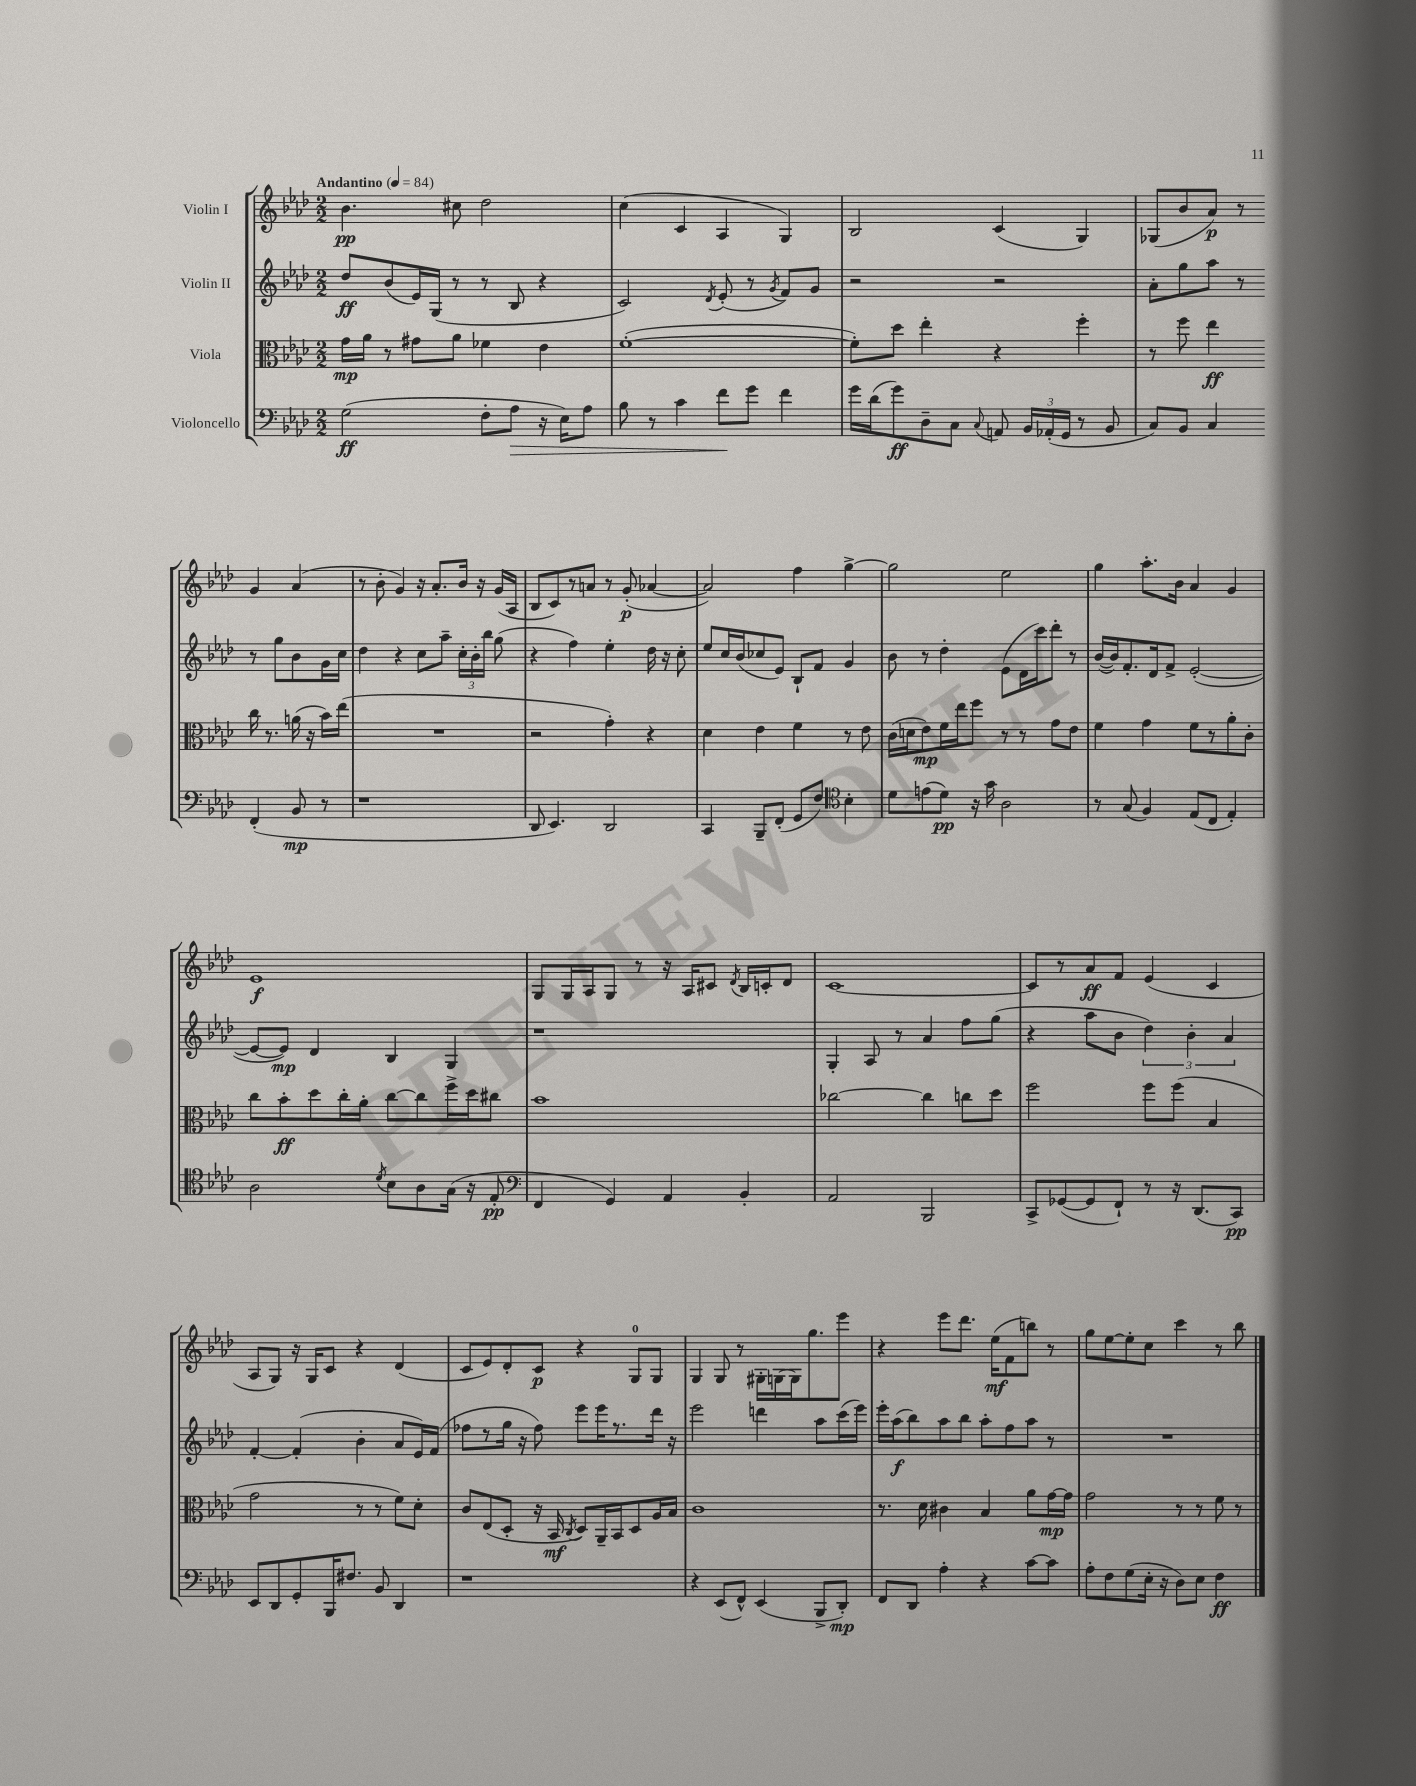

**kern	**kern	**kern	**kern
*staff4	*staff3	*staff2	*staff1
*clefF4	*clefC3	*clefG2	*clefG2
*k[b-e-a-d-]	*k[b-e-a-d-]	*k[b-e-a-d-]	*k[b-e-a-d-]
*M2/2	*M2/2	*M2/2	*M2/2
*MM84	*MM84	*MM84	*MM84
(2G\	16g\LL	8dd-/L	4.b-\
.	16a-\JJ	.	.
.	8r	(8b-/	.
.	8g#\L	16e-/L)	.
.	.	(16G/JJ	.
.	8a-\J	8r	8cc#\
8F'\L	4f-\	8r	2dd-\
8A-\J	.	8B-/	.
16r	4e-\	4r	.
16E-\LK)	.	.	.
8A-\J	.	.	.
=	=	=	=
8B-\	([1f'	2c/)	(4cc\
8r	.	.	.
4c\	.	.	4c/
.	.	8qd-/	.
8f\L	.	(8e-'/	4A-/
8g\J	.	8r	.
.	.	8qg/	.
4f\	.	8f/L)	4G/)
.	.	8g/J	.
=	=	=	=
16g\LL	8f'\]L)	2r	2B-/
(16d-\J	.	.	.
8g\)	8dd-\J	.	.
8D-~\	4ee-'\	.	.
8C\J	.	.	.
8qqC/	.	.	.
8AA/	4r	2r	(4c/
24BB-/LL	.	.	.
(24AA-'/	.	.	.
24GG/JJ	.	.	.
8r	4ff'\	.	4G/)
8BB-/	.	.	.
=	=	=	=
8C/L)	8r	8a-'\L	(8G-/L
8BB-/J	8ff\	8gg\	8b-/
4C/	4ee-\	8aa-\J	8a-/J)
.	.	8r	8r
(4FF'/	16cc\	8r	4g/
.	8.r	.	.
.	.	8gg\L	.
8BB-/	(16a\	8b-\	(4a-/
.	16r	.	.
8r	16b-\LL)	16g\L	.
.	(16ee-\JJ	16cc\JJ	.
=	=	=	=
1r	1r	4dd-\	8r
.	.	.	8b-'\
.	.	4r	4g/)
.	.	8cc\L	16r
.	.	.	8.a-'/L
.	.	8aa-~\J	.
.	.	24cc'\LL	16b-/Jk
.	.	24b-'\	.
.	.	.	16r
.	.	24bb-\JJ	.
.	.	(8gg\	(16g/LL
.	.	.	16A-/JJ
=	=	=	=
8DD-/	2r	4r	8B-/L
4.EE-/)	.	.	8c/)
.	.	4ff\)	8r
.	.	.	8a/J
2DD-/	4g'\)	4ee-'\	8r
.	.	.	(8g'/
.	4r	16dd-\	[4a-/
.	.	16r	.
.	.	8cc'\	.
=	=	=	=
4CC/	4d-\	8ee-/L	2a-/])
.	.	16cc/L	.
.	.	(16b-/J	.
8BBB-~/L	4e-\	8cc-/	.
(8FF'/J	.	8e-/J)	.
8GG/L	4f\	8B-`/L	4ff\
8F/J)	.	8f/J	.
*clefC4	*	*	*
4B-'\	8r	4g/	[4gg^\
.	8e-\	.	.
=	=	=	=
8d-\L	(16c\LL	8b-\	2gg\]
.	16d\J	.	.
(8e\	8e-\)	8r	.
8d-\J)	16f\L	4dd-'\	.
.	16ee-\J	.	.
16r	8ff\J	.	.
16g\	.	.	.
2A-\	8r	(8e-\L	2ee-\
.	8r	16d-\L	.
.	.	16ccc\J)	.
.	8g\L	8ddd-'\J	.
.	8e-\J	8r	.
=	=	=	=
8r	4f\	([16b-/LL	4gg\
.	.	16b-/]J)	.
(8G/	.	8.f'/	.
4F/)	4g\	.	8.aa-'\L
.	.	16d-/k	.
.	.	8f^/J	.
.	.	.	16b-\Jk
(8E-/L	8f\L	([2e-'/	4a-/
8C/J	8r	.	.
4E-'/)	8a-'\	.	4g/
.	8c'\J	.	.
=	=	=	=
2A-\	8cc\L	8e-/_L	1e-
.	8b-'\	8e-/]J)	.
.	8dd-\	4d-/	.
.	16cc'\L	.	.
.	16a-'\JJ	.	.
8qd-/	.	.	.
8B-\L	[8cc\L	4B-/	.
8A-\	8cc\]	.	.
(16G\Jk	16ff^\L	4G/	.
16r	16dd-\J	.	.
8E-'/	8cc#\J	.	.
=	=	=	=
*clefF4	*	*	*
4FF/	1b-	1r	8G/L
.	.	.	16G/L
.	.	.	16A-/J
4GG/)	.	.	8G/J
.	.	.	8r
4AA-/	.	.	16r
.	.	.	16A-/LK
.	.	.	8c#/J
.	.	.	8qd-/
4BB-'/	.	.	16B-/LL
.	.	.	16c'/J
.	.	.	8d-/J
=	=	=	=
2AA-/	[2cc-\	4G'/	[1c
.	.	8A-/	.
.	.	8r	.
2BBB-/	4cc-\]	4a-/	.
.	8cc\L	8ff\L	.
.	8dd-\J	(8gg\J	.
=	=	=	=
8CC^/L	2ff\	4r	8c/]L
([8GG-/	.	.	8r
8GG-/]	.	8aa-\L	8a-/
8FF`/J)	.	8b-\J	8f/J
8r	8ff\L	6dd-\)	(4e-/
16r	(8ff\J	.	.
.	.	6b-'\	.
(8.DD-/L	.	.	.
.	4B-/	.	4c/
.	.	6a-/	.
8CC/J)	.	.	.
=	=	=	=
8EE-/L	2g\	[4f'/	8A-/L
8DD-/	.	.	8G/J)
8GG'/	.	(4f'/]	16r
.	.	.	16G/LK
16BBB-/K	.	.	8c/J
8.F#/J	.	.	.
.	8r	4b-'\	4r
8BB-/	8r	.	.
4DD-/	8f\L)	8a-/L	(4d-/
.	8d-'\J	16e-/L)	.
.	.	(16f/JJ	.
=	=	=	=
1r	8c/L	8ff-\L	8c/L
.	(8E-/	8r	8e-/)
.	8D-'/J	16gg\Jk	8d-'/
.	.	16r	.
.	16r	8ff-\)	8c/J
.	16BB-/	.	.
.	8qC/	.	.
.	8D-/L)	8eee-\L	4r
.	16AA-~/L	16eee-\K	.
.	16BB-/J	8.r	.
.	8D-/	.	8G/L
.	16A-/L	16ddd-\Jk	8G/J
.	16B-/JJ	16r	.
=	=	=	=
4r	1c	2eee-\	4G/
(8EE-/L	.	.	8G/
8FF^^/J)	.	.	8r
(4EE-/	.	4ddd\	16G#'\LL
.	.	.	(16G\
.	.	.	16G\J)
.	.	.	8.gg\
8BBB-^/L	.	8aa-\L	.
8DD-'/J)	.	(16ccc\L	8eee-\J
.	.	16eee-\JJ)	.
=	=	=	=
8FF/L	8.r	16eee-'\LL	4r
.	.	(16aa-\J	.
8DD-/J	.	8bb-\)	.
.	16d-\	.	.
4A-'\	4c#\	8aa-\	8eee-\L
.	.	8bb-\J	8.ddd-\J
4r	4B-/	8aa-'\L	.
.	.	.	(16ee-\LK
.	.	8ff\	8f\
[8c\L	8a-\L	8aa-\J	8bb\J)
8c\]J	[16g\L	8r	8r
.	16g\]JJ	.	.
=	=	=	=
8A-'\L	2g\	1r	8gg\L
8F\	.	.	[8ee-\
(8G\	.	.	8ee-'\]
16E-'\Jk	.	.	8cc\J
16r	.	.	.
8D-\L)	8r	.	4ccc\
8E-\J	8r	.	.
4F\	8f\	.	8r
.	8r	.	8bb-\
==	==	==	==
*-	*-	*-	*-
